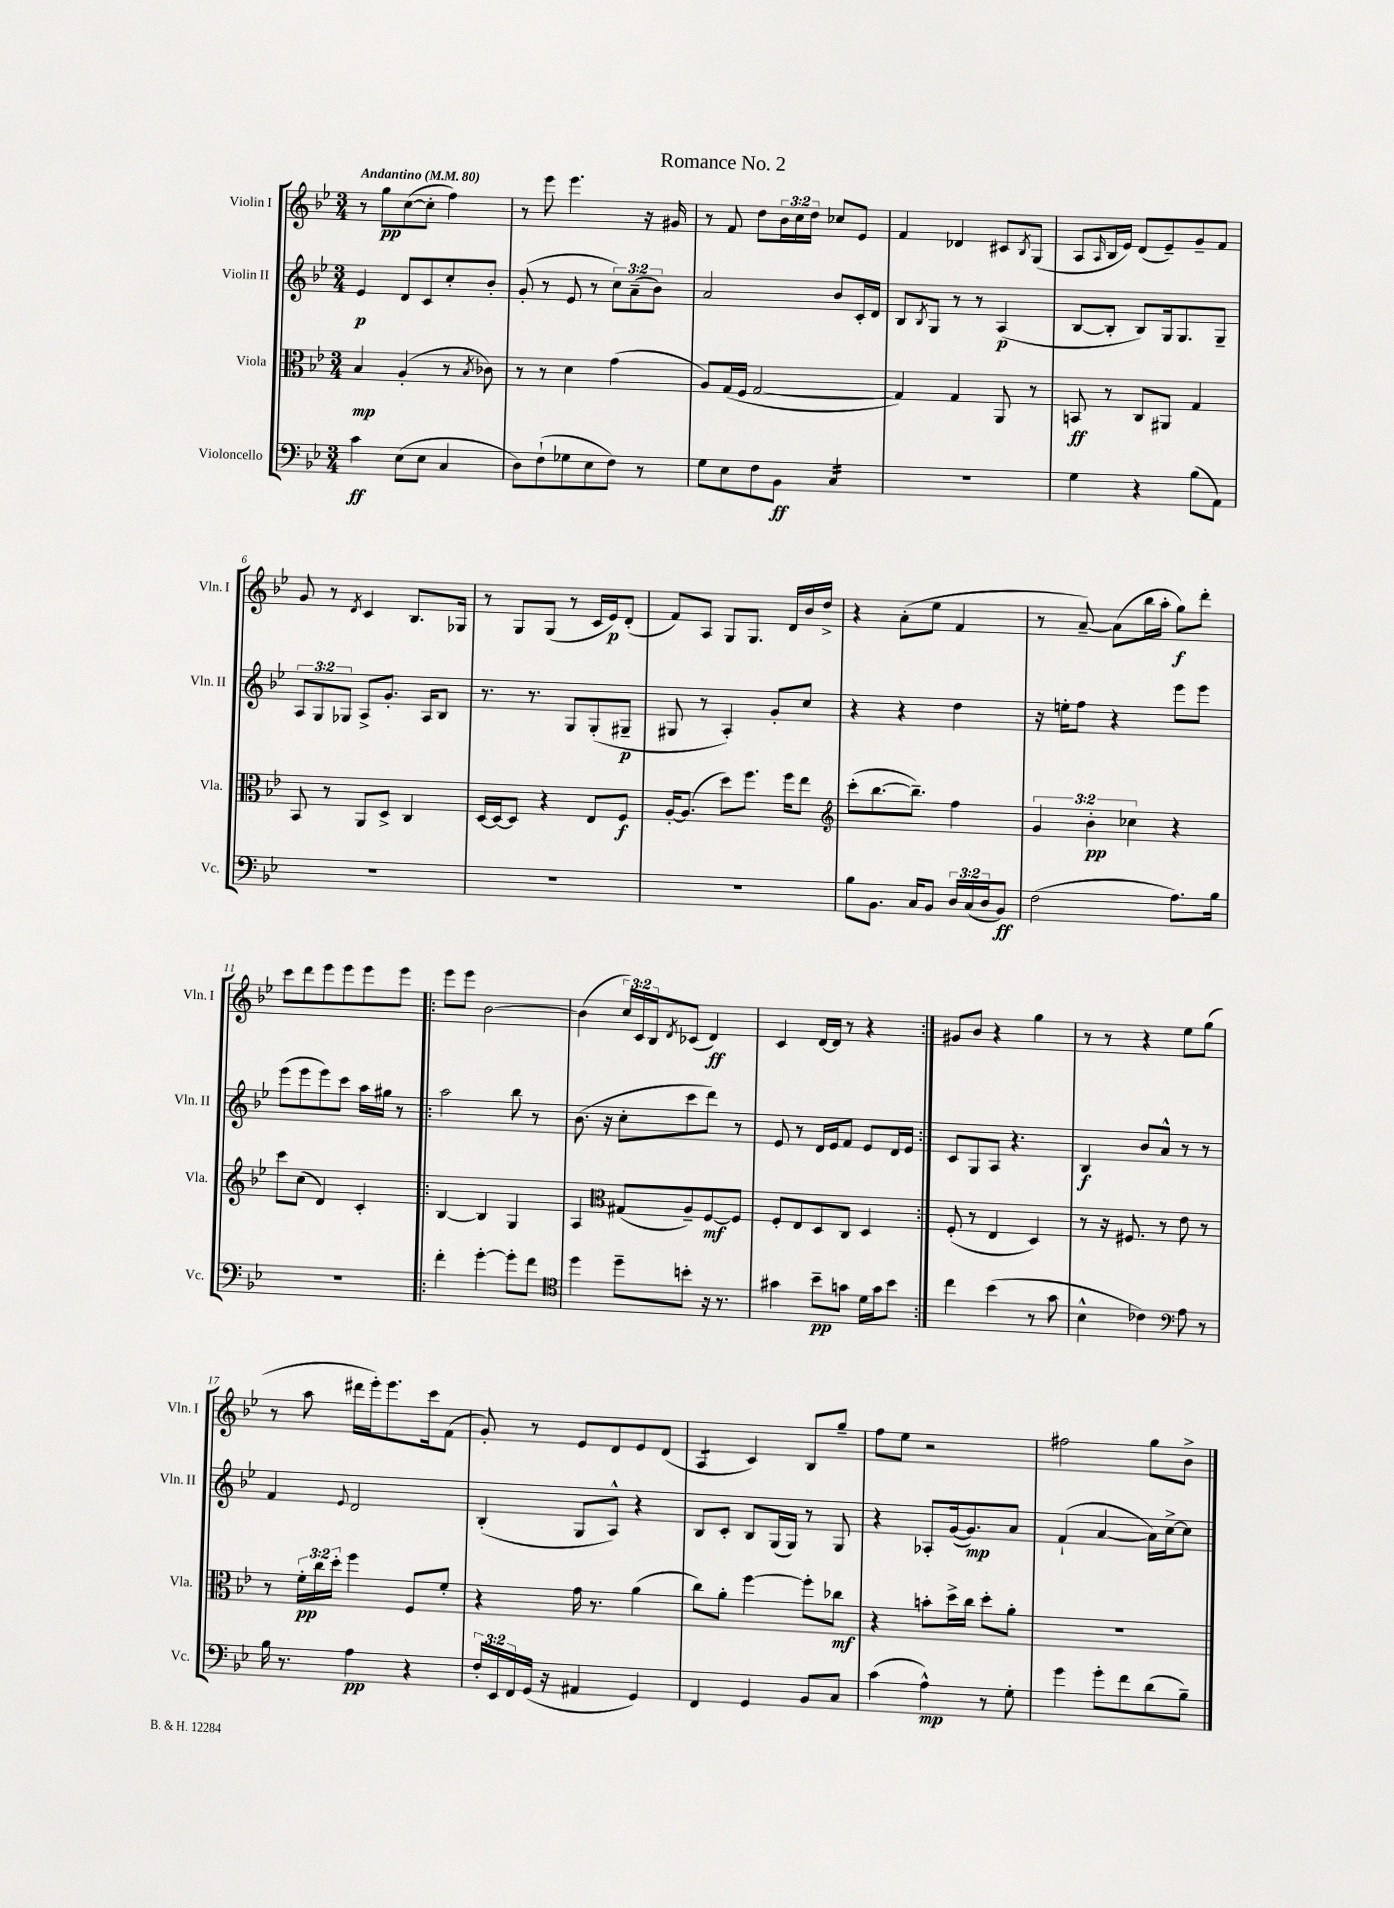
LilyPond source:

\header { title = "Romance No. 2" }
<<
\new StaffGroup <<
\new Staff = "s0" \with { instrumentName = "Violin I" shortInstrumentName = "Vln. I" } {
    \clef treble \key bes \major \numericTimeSignature \time 3/4 \override Staff.TupletNumber.text = #tuplet-number::calc-fraction-text \tempo "Andantino" 4 = 80
    r8 g''8\pp c''8~( c''8-. f''4) |
    r8 ees'''8 ees'''4. r16 gis'16 |
    r8 f'8 d''8 \tuplet 3/2 { bes'16 c''16 d''16 } ces''8 ees'8 |
    f'4 des'4 cis'8 \acciaccatura { bes8 } g8( |
    a8 \grace { a16 } bes16 ees'16) d'8( ees'8--) g'8-- f'8 |
    g'8 r8 \acciaccatura { d'8 } c'4 bes8. ges16 |
    r8 g8 g8( r8 c'16 ees'16\p) d'8-.( |
    f'8) a8 g8 g8. d'16 bes'16 d''16-> |
    r4 a'8-.( ees''8 f'4 |
    r8 a'8~--) a'8( bes''16 a''16-. g''8\f) d'''8-. |
    c'''8 d'''8 ees'''8 ees'''8 ees'''8 ees'''8 |
    \repeat volta 2 { ees'''8 ees'''8 bes'2~ |
    bes'4( \tuplet 3/2 { c''16) c'16 bes16 } \acciaccatura { d'8 } ces'8( d'4\ff) |
    c'4 d'16~ d'16 r8 r4 | }
    gis'8 bes'8 r4 g''4 |
    r8 r8 r4 ees''8 g''8( |
    r8 a''8 dis'''16 ees'''16-.) ees'''8. c'''16 f'8( |
    g'8-.) r8 ees'8 d'8 ees'8 d'8( |
    a4:8 c'4) bes8 g''8-- |
    f''8 ees''8 r2 |
    fis''2 g''8 bes'8-> \bar "|." |
}
\new Staff = "s1" \with { instrumentName = "Violin II" shortInstrumentName = "Vln. II" } {
    \clef treble \key bes \major \numericTimeSignature \time 3/4 \override Staff.TupletNumber.text = #tuplet-number::calc-fraction-text
    ees'4\p d'8 c'8 c''8-. bes'8-. |
    g'8-.( r8 ees'8 r8 \tuplet 3/2 { c''8) a'8--( bes'8) } |
    a'2 bes'8 c'16-. d'16 |
    bes8 \acciaccatura { bes8 } g8 r8 r8 a4\p( |
    bes8~ bes8-. bes8) g16 g8. g8-- |
    \tuplet 3/2 { a8 g8 ges8 } a8-> g'8.-. a16 bes8 |
    r8. r8. g8 g8-.( gis8--\p |
    gis8 r8 a4-.) g'8-. c''8 |
    r4 r4 d''4 |
    r16 e''16-. f''8 r4 ees'''8 ees'''8 |
    ees'''8( ees'''8 ees'''8) c'''8 a''16 gis''16 r8 |
    \repeat volta 2 { a''2 bes''8 r8 |
    bes'8.( r16 c''8-. c'''8 d'''8) r8 |
    ees'8 r8 d'16 ees'16 f'8 ees'8 d'16 ees'16 | }
    c'8 g8 a8 r4. |
    bes4\f bes'8 a'8-^ r8 r8 |
    f'4 \appoggiatura { ees'8 } d'2 |
    bes4-.( g8 a8-^) r4 |
    bes8 c'8-. bes8 g16( g16) r8 g8 |
    r4 aes8-. g'16~( g'8.\mp) a'8 |
    f'4-!( a'4~ a'16) c''16~-> c''8 \bar "|." |
}
\new Staff = "s2" \with { instrumentName = "Viola" shortInstrumentName = "Vla." } {
    \clef alto \key bes \major \numericTimeSignature \time 3/4 \override Staff.TupletNumber.text = #tuplet-number::calc-fraction-text
    bes4\mp a4-.( r8 \acciaccatura { bes8 } ces'8) |
    r8 r8 d'4 g'4( |
    a8) g16( f16 g2~ |
    g4) g4 a,8 r8 |
    b,8\ff r8 c8 ais,8 g4 |
    bes,8 r8 a,8 d8-> c4 |
    d16~ d16~ d8 r4 ees8 f8\f |
    a16~-. a8.( d''8) f''8. f''16 ees''8 |
    \clef treble c'''8-.( bes''8.~ bes''8.--) f''4 |
    \tuplet 3/2 { g'4 bes'4-.\pp ces''4 } r4 |
    c'''8 c''8( d'4) c'4-. |
    \repeat volta 2 { bes4~ bes4 g4 |
    a4 \clef alto gis8( a8--) f8~\mf f8 |
    f8-. ees8 d8 c8 d4 | }
    f8-.( r8 ees4 d4) |
    r8 r16 fis8. r8 ees'8 r8 |
    r8 \tuplet 3/2 { f'16-.\pp c''16 d''16-. } f''4 f8 f'8-. |
    r4 g'16 r8. a'4( |
    c''8) a'8-. f''4~ f''8-. ces''8\mf |
    r4 b'8-. d''16-> c''16 d''8-. a'8-. |
    R2. \bar "|." |
}
\new Staff = "s3" \with { instrumentName = "Violoncello" shortInstrumentName = "Vc." } {
    \clef bass \key bes \major \numericTimeSignature \time 3/4 \override Staff.TupletNumber.text = #tuplet-number::calc-fraction-text
    c'4\ff ees8( ees8 c4 |
    d8) f8-!( ges8 ees8 f8) r8 |
    g8 ees8 f8 bes,8\ff c4:16 |
    R2. |
    g4 r4 bes8( a,8) |
    R2. |
    R2. |
    R2. |
    bes8 bes,8. c16 bes,8 \tuplet 3/2 { d16 c16( d16 } bes,8\ff) |
    f2( a8.) bes16 |
    R2. |
    \repeat volta 2 { f'4-. g'4~-. g'8-. f'8 |
    \clef tenor d''4 d''8-- b'8-. r16 r8. |
    gis'4 bes'8--\pp g'8 d'16 g'16 bes'8 | }
    c''4 bes'4( r8 g'8 |
    bes4-^ ces'4) \clef bass a8 r8 |
    bes16 r8. a4\pp r4 |
    \tuplet 3/2 { f16-. ees,16 f,16 } g,16( r16 ais,4 g,4) |
    f,4 g,4 bes,8 c8 |
    c'4( a4-^\mp) r8 g8-. |
    g'4 g'8-. f'8 d'8( bes8--) \bar "|." |
}
>>
>>
